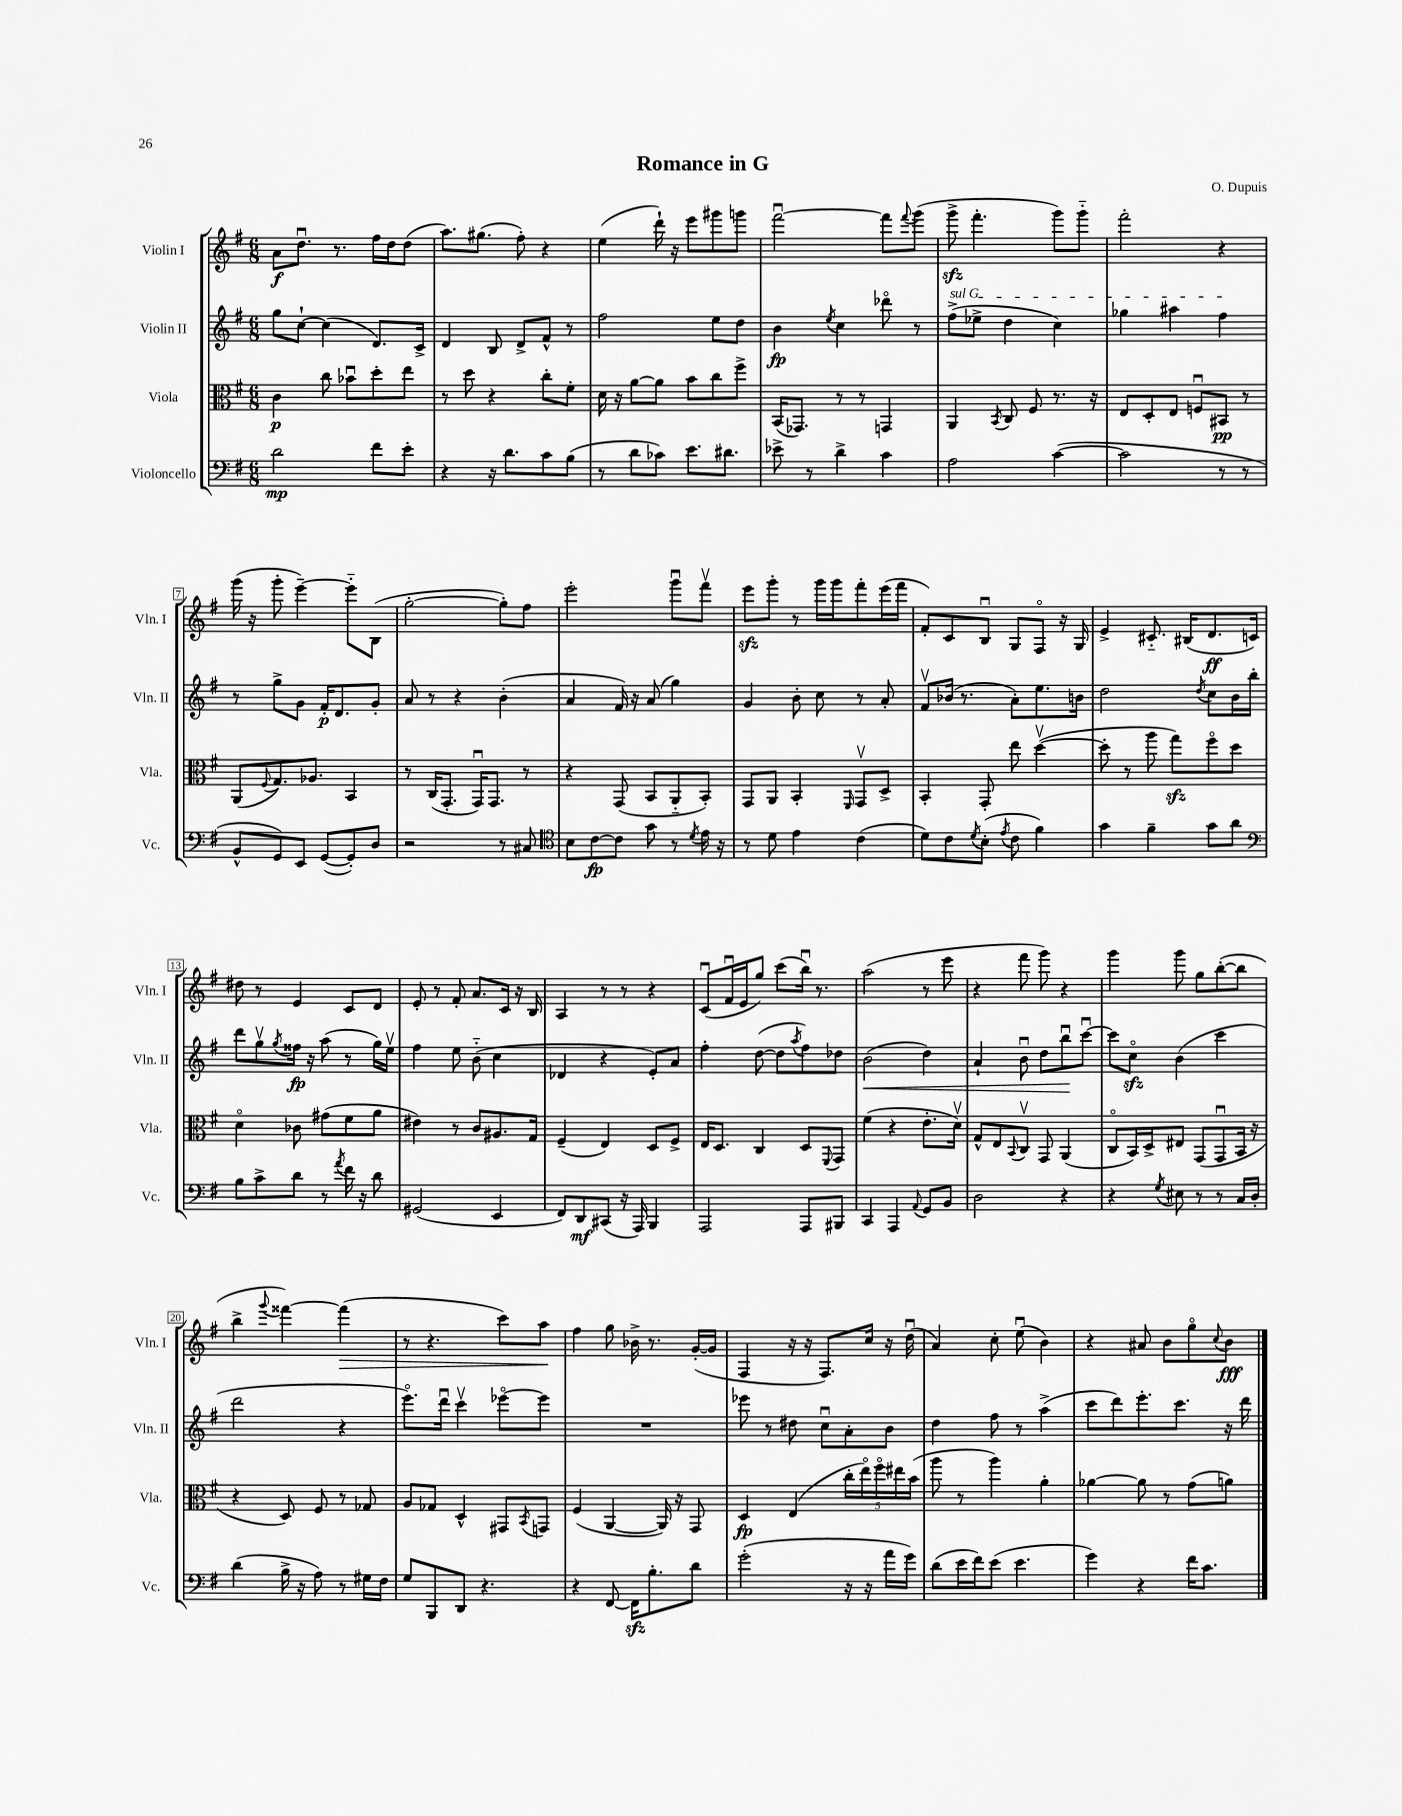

**kern	**kern	**kern	**kern
*staff4	*staff3	*staff2	*staff1
*clefF4	*clefC3	*clefG2	*clefG2
*k[f#]	*k[f#]	*k[f#]	*k[f#]
*M6/8	*M6/8	*M6/8	*M6/8
2d\	4c\	8gg\L	8a\L
.	.	[8cc`\J	8.ddu\J
.	8cc\	(4cc\]	.
.	.	.	8.r
.	8b-u\L	.	.
8f#\L	8dd'\	8.d/L)	16ff#\LL
.	.	.	16dd\J
8e'\J	8ee\J	.	(8dd\J
.	.	16c^/Jk	.
=	=	=	=
4r	8r	4d/	8.aa\L)
.	8dd\	.	.
.	.	.	(8.gg#\J
16r	4r	8B/	.
8.d\L	.	.	.
.	.	8d^/L	8ff#'\)
8c\	8cc'\L	8f#^^/J	4r
(8B\J	8f#'\J	8r	.
=	=	=	=
8r	16d\	2ff#\	(4ee\
.	16r	.	.
8d\L	[8a\L	.	.
8c-\J)	8a\]J	.	16ddd`\)
.	.	.	16r
8.e\L	8b\L	.	8eee\L
.	8cc\	8ee\L	8ggg#\
8.d#\J	.	.	.
.	8ff#^\J	8dd\J	8ggg\J
=	=	=	=
8e-^\	(16BB/LK	4b\	[2fff#u\
.	8.GG-/J)	.	.
8r	.	.	.
.	.	8qee/	.
4d^\	8r	4cc\	.
.	8r	.	.
4c\	4GG/	8ddd-o\	8fff#\]L
.	.	.	8qqfff#/
.	.	8r	(8ggg\J
=	=	=	=
2A\	4AA/	(8ff#^\L	8ggg^\
.	.	8ee-^\J	4.fff#'\
.	8qBB/	.	.
.	8C/	4dd\	.
.	8F#/	.	.
([4c\	8.r	4cc\)	8ggg\L)
.	.	.	8ggg'~\J
.	16r	.	.
=	=	=	=
2c\]	8E/L	4gg-\	2fff#'\
.	8D'/	.	.
.	8E/J	4aa#\	.
.	8Fu/L	.	.
8r	8BB#/J	4ff#\	4r
8r	8r	.	.
=	=	=	=
8BB^^/L	(8AA/L	8r	(16ggg\
.	.	.	16r
.	8qqF#/	.	.
8GG/)	8.G/)	8gg^\L	8ggg'\
8EE/J	.	8g\J	[4eee~\)
.	8.A-/J	.	.
([8GG/L	.	16f#'/LK	.
.	.	8.d/	.
8GG'/])	4BB/	.	8eee'~\]L
8D/J	.	8g'/J	(8B\J
=	=	=	=
2r	8r	8a/	[2gg'\
.	(16C/LK	8r	.
.	8.GG'/J	.	.
.	.	4r	.
.	16GGu/LK)	.	.
.	8.GG/J	.	.
8r	.	(4b'\	8gg'\]L)
8C#/	8r	.	8ff#\J
=	=	=	=
*clefC4	*	*	*
8B\L	4r	4a/	2eee'\
[8c\	.	.	.
8c\]J	(8GG/	16f#/)	.
.	.	16r	.
8g\	8BB/L	(8a/	.
8r	8AA'~/	4gg\)	8gggu\L
8qd/	.	.	.
16e\	8BB'/J)	.	8fff#v\J
16r	.	.	.
=	=	=	=
8r	8GG/L	4g/	8eee\L
8d\	8AA/J	.	8ggg'\J
4e\	4BB'/	8b'\	8r
.	.	8cc\	16ggg\LL
.	.	.	16ggg\J
.	16qqFF#/	.	.
(4c\	8GGv/L	8r	8fff#'\
.	8D^/J	8a'/	(16eee\L
.	.	.	16fff#\JJ
=	=	=	=
8d\L)	4BB'/	8f#v/L	8f#'/L)
8c\	.	(16b-/Jk	8c/
.	.	8.r	.
8qd/	.	.	.
(8B'\J	8GG'/	.	8Bu/J
8qe/	.	.	.
8c\	8ee\	8a'\L)	8G/L
4f#\)	([4ddv\	8.ee\	8F#o/J
.	.	.	16r
.	.	16b\Jk	16G/
=	=	=	=
4g\	8dd'\]	2dd\	4e^/
.	8r	.	.
4f#~\	8aa\	.	8.c#'~/
.	8gg\L)	.	.
.	.	.	(16B#/LK
.	.	8qdd/	.
8g\L	8ff#o\	8cc\L	8.d/
8a\J	8dd\J	16b\L	.
.	.	16bb'\JJ	16c/Jk)
=	=	=	=
*clefF4	*	*	*
8B\L	4do\	8ddd\L	8dd#\
8c^\	.	8ggv\	8r
.	.	8qgg/	.
8d\J	8c-\	16ff##\Jk	4e/
.	.	16r	.
8r	(8g#\L	(8aa\	.
8qa/	.	.	.
16f#\	8f#\	8r	8c/L
16r	.	.	.
8d\	8a\J	16gg\LL)	8d/J
.	.	16eev\JJ	.
=	=	=	=
(2GG#/	4e#\)	4ff#\	8e'/
.	.	.	8r
.	8r	8ee\	8f#'/
.	8c/L	(8b'~\	8.a/L
4EE/	8.A#/	4cc\	.
.	.	.	16c/Jk
.	.	.	16r
.	16G/Jk	.	16B/
=	=	=	=
8FF#/L)	(4F#~/	4d-/	4A/
8DD/	.	.	.
(8CC#/J	4E/)	4r	8r
16r	.	.	8r
16AAA/)	.	.	.
4BBB/	8D/L	8e'/L)	4r
.	8F#^/J	8a/J	.
=	=	=	=
2AAA/	16E/LK	4ff#'\	(8cu/L
.	8.D/J	.	.
.	.	.	16f#u/L
.	.	.	16e/J
.	4C/	([8dd\	8gg/J)
.	.	8dd\]L	(8ccc\L
.	.	8qaa/	.
8AAA/L	8D/L	8ff#\)	16bbu\Jk)
.	.	.	8.r
.	8qqFF#/	.	.
8BBB#/J	8GG/J	8dd-\J	.
=	=	=	=
4CC/	(4f#\	(2b\	(2aa\
4AAA/	4r	.	.
8qqAA/	.	.	.
8GG/L	8.e'\L	4dd\)	8r
8BB/J	.	.	8eee\
.	16dv\Jk)	.	.
=	=	=	=
2D\	8G^^/L	4a`/	4r
.	8E/	.	.
.	8qqBB/	.	.
.	8Cv/J	8bu\	8fff#\
.	8GG/	8dd\L	8ggg\)
4r	(4AA/	8bbu\	4r
.	.	[8cccu\J	.
=	=	=	=
4r	8Co/L	8ccc\]L	4ggg\
.	16BB/L)	8cco\J	.
.	16D^/J	.	.
8qG/	.	.	.
8E#\	8E#/J	(4b\	8ggg\
8r	(8GG/L	.	8gg\L
8r	8GGu/	4ccc\	([8bb'\
16C/LL	16BB/Jk	.	8bb\]J
16D'/JJ	16r	.	.
=	=	=	=
(4d\	4r	2ddd\	4bb^\
.	.	.	8qqggg/
16B^\	8D/)	.	[4fff##\)
16r	.	.	.
8A\)	8F#/	.	.
8r	8r	4r	(4fff##\]
16G#\LL	8G-/	.	.
16F#\JJ	.	.	.
=	=	=	=
8G/L	8A/L	8.eeeo\L)	8r
8BBB/	8G-/J	.	4.r
.	.	16dddu\Jk	.
8DD/J	4D^^/	4cccv\	.
4.r	.	.	.
.	8GG#/L	[8eee-o\L	8ccc\L)
.	8qBB/	.	.
.	8GG/J	8eee-\]J	8aa\J
=	=	=	=
4r	(4F#/	2.r	4ff#\
[8FF#/	[4AA/	.	8gg\
16FF#\]LK	.	.	16b-^\
8.B'\	.	.	8.r
.	16AA/])	.	.
.	16r	.	.
8d\J	8GG/	.	([16g'/LL
.	.	.	16g/]JJ
=	=	=	=
(2g'\	4D/	8eee-\	4F#/
.	.	8r	.
.	(4E/	8dd#\	16r
.	.	.	16r
.	.	8ccu\L	8.F#/L)
16r	20cc'\LL	8a'\	.
.	20eeo\)	.	.
16r	.	.	16cc/Jk
.	20ff#o\	.	.
16a\LL	.	8b\J	16r
.	20ee#\	.	.
16g\JJ)	.	.	(16ddu\
.	(20b\JJ	.	.
=	=	=	=
(8d\L	8aa\	4dd\	4a/)
16e\L	8r	.	.
16f#\J)	.	.	.
(8e\J	4aa\)	8ff#\	8cc'\
4.e\	.	8r	(8eeu\
.	4a'\	(4aa^\	4b\)
=	=	=	=
4g\)	[4a-\	8ccc\L	4r
.	.	8ddd\)	.
4r	8a-\]	8.eee'\	8a#/
.	8r	.	8b\L
.	.	8.ccc\J	.
16f#\LK	(8g\L	.	8ggo\
8.c\J	.	.	.
.	.	.	8qqcc/
.	8a\J)	16r	8b\J
.	.	16ddd\	.
==	==	==	==
*-	*-	*-	*-
